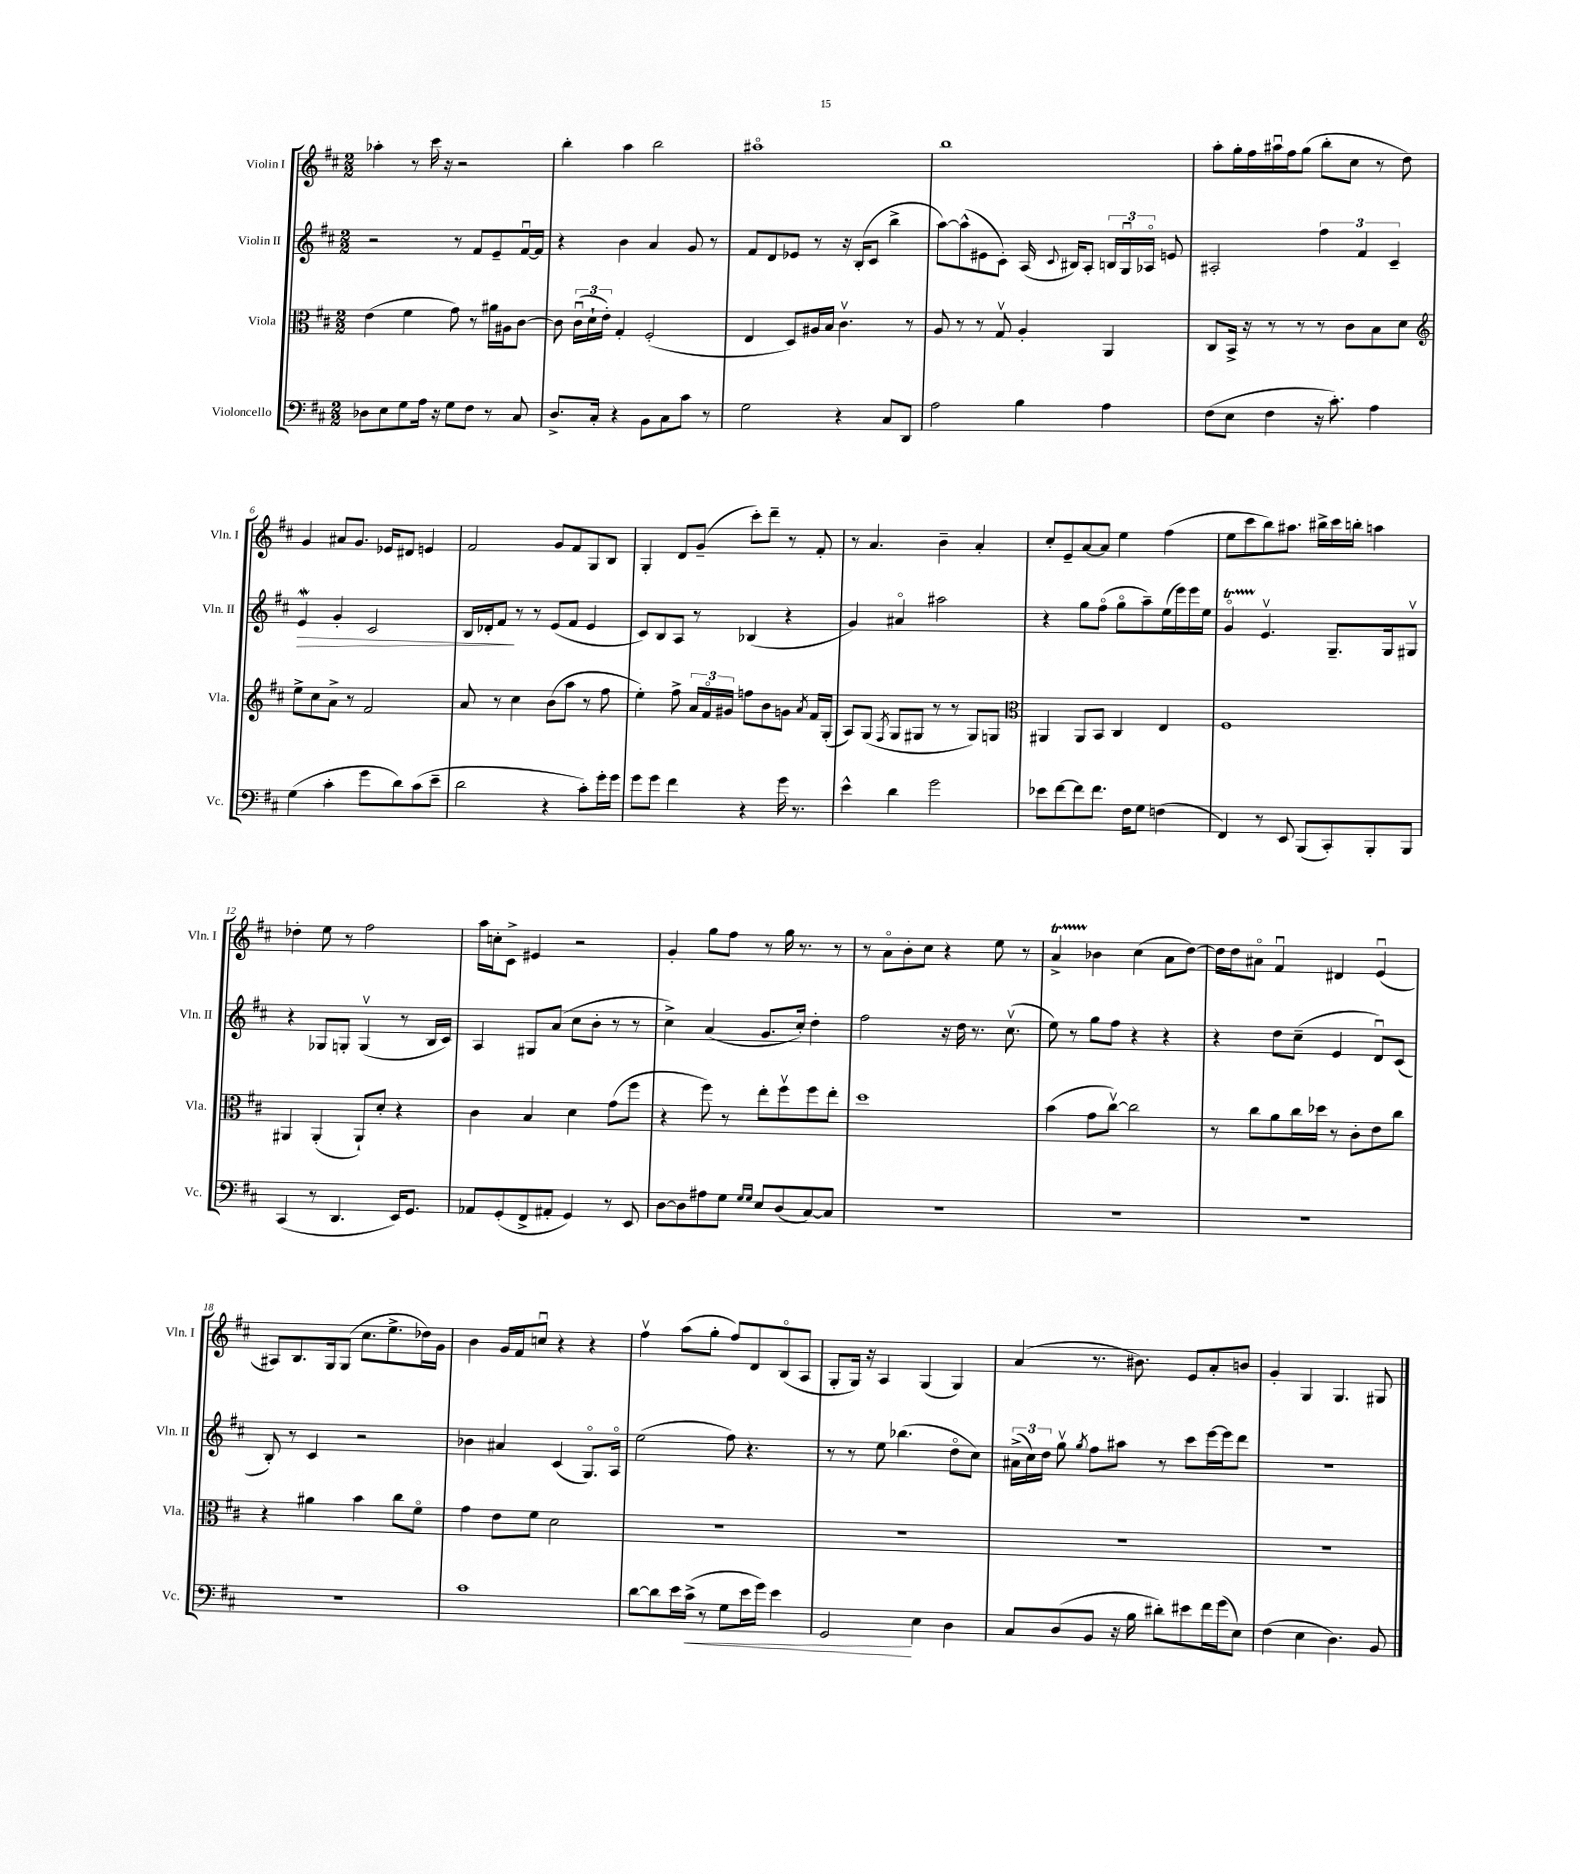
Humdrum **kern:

**kern	**dynam	**kern	**kern	**dynam	**kern
*part4	*part4	*part3	*part2	*part2	*part1
*staff4	*staff4	*staff3	*staff2	*staff2	*staff1
*I"Violoncello	*	*I"Viola	*I"Violin II	*	*I"Violin I
*I'Vc.	*	*I'Vla.	*I'Vln. II	*	*I'Vln. I
*clefF4	*	*clefC3	*clefG2	*	*clefG2
*k[f#c#]	*	*k[f#c#]	*k[f#c#]	*	*k[f#c#]
*M2/2	*	*M2/2	*M2/2	*	*M2/2
=1	=1	=1	=1	=1	=1
8D-X\L	.	(4e\	2r	.	4aa-X'\
8E\	.	.	.	.	.
8G\	.	4f#\	.	.	8r
16A\Jk	.	.	.	.	16ccc#\
16r	.	.	.	.	16r
8G\L	.	8g\)	8r	.	2r
8F#\J	.	8r	8f#/L	.	.
8r	.	16a#X\LL	8e~/	.	.
.	.	16A#X\J	.	.	.
8C#/	.	[8c#\J	[16f#u/L	.	.
.	.	.	16f#/JJ]	.	.
=2	=2	=2	=2	=2	=2
8.D^/L	.	8c#\]	4r	.	4bb'\
.	.	(24c#u\LL	.	.	.
.	.	24d`\	.	.	.
16C#'/Jk	.	.	.	.	.
.	.	24e'\JJ)	.	.	.
4r	.	4G'/	4b\	.	4aa\
8BB\L	.	(2F#'/	4a/	.	2bb\
8C#\	.	.	.	.	.
8c#\J	.	.	8g/	.	.
8r	.	.	8r	.	.
=3	=3	=3	=3	=3	=3
2G\	.	4E/	8f#/L	.	1aa#X
.	.	.	8d/	.	.
.	.	8D/L)	8e-X/J	.	.
.	.	16A#X/L	8r	.	.
.	.	16B/JJ	.	.	.
4r	.	4.c#v\	16r	.	.
.	.	.	(16B'/KL	.	.
.	.	.	8c#/J	.	.
8C#/L	.	.	4bb^\	.	.
8DD/J	.	8r	.	.	.
=4	=4	=4	=4	=4	=4
2A\	.	8A/	[8aa\L)	.	1bb
.	.	8r	(8aa^^\]	.	.
.	.	8r	8e#X\	.	.
.	.	8Gv/	8c#'\J)	.	.
4B\	.	4A'/	(16A/	.	.
.	.	.	8qqc#/	.	.
.	.	.	16B#X/KL)	.	.
.	.	.	8A'/J	.	.
4A\	.	4AA/	24Bn/LL	.	.
.	.	.	24Gu/	.	.
.	.	.	24A-X/JJ	.	.
.	.	.	8en/	.	.
=5	=5	=5	=5	=5	=5
(8F#\L	.	8C#/L	2A#X'/	.	8aa'\L
8E\J	.	16BB^/Jk	.	.	16gg'\L
.	.	16r	.	.	16ff#\
4F#\	.	8r	.	.	16aa#Xu\
.	.	.	.	.	16ff#\J
.	.	8r	.	.	(8gg\J
16r	.	8r	6ff#\	.	8bb'\L
8.c#'\)	.	.	.	.	.
.	.	8c#\L	.	.	8cc#\J
.	.	.	6f#/	.	.
4A\	.	8B\	.	.	8r
.	.	.	6c#~/	.	.
.	.	8d\J	.	.	8dd\)
!!LO:LB:g=z
=6	=6	=6	=6	=6	=6
*	*	*clefG2	*	*	*
!	!	!	!	!LO:HP:b	!
(4G\	.	8ee^\L	4eW/	>	4g/
.	.	8cc#\	.	.	.
4c#'\	.	8a^\J	4g'/	.	8a#X/L
.	.	8r	.	.	8.g/J
8g\L	.	2f#/	2c#/	.	.
.	.	.	.	.	16e-X/KL
8d\)	.	.	.	.	8d#X/J
(8c#\	.	.	.	.	4en/
8e~\J	.	.	.	.	.
=7	=7	=7	=7	=7	=7
2d\	.	8a/	16B/LL	.	2f#/
.	.	.	16d-X'/J	.	.
.	.	8r	8f#/J	.	.
.	.	4cc#\	8r	]	.
.	.	.	8r	.	.
4r	.	(8b\L	(8e/L	.	8g/L
.	.	8aa\J	8f#/J	.	8f#/
8c#'\L)	.	8r	4e/	.	8G/
16g'\L	.	8ff#\	.	.	8B/J
16g\JJ	.	.	.	.	.
=8	=8	=8	=8	=8	=8
8g\L	.	4ee'\)	8c#/L)	.	4G'/
8g\J	.	.	8B/	.	.
4f#\	.	8ff#^\	8A/J	.	8d/L
.	.	24a/LL	8r	.	(8g~/J
.	.	24f#/	.	.	.
.	.	24g#X/JJ	.	.	.
4r	.	8ffn\L	(4B-X/	.	8ccc#'\L)
.	.	8b\	.	.	8ddd~\J
16g\	.	8gn\J	4r	.	8r
8.r	.	.	.	.	.
.	.	8qa/	.	.	.
.	.	16f#/LL	.	.	8f#'/
.	.	(16G'/JJ	.	.	.
=9	=9	=9	=9	=9	=9
4e^^\	.	8A/L)	4g/)	.	8r
.	.	(8G/J	.	.	4.a/
.	.	8qF#/	.	.	.
4d\	.	8G/L	4a#X/	.	.
.	.	8G#X/J	.	.	.
2g\	.	8r	2aa#X\	.	4b~\
.	.	8r	.	.	.
.	.	8G#/L)	.	.	4a'/
.	.	8Gn/J	.	.	.
=10	=10	=10	=10	=10	=10
*	*	*clefC3	*	*	*
8e-X\L	.	4AA#X/	4r	.	8cc#'/L
[8f#\	.	.	.	.	8e~/
8f#\]	.	8AA#/L	8gg\L	.	[8a/
8.f#\J	.	8BB/J	(8ff#\J	.	8a/J]
.	.	4C#/	8gg\L	.	4ee\
16F#\KL	.	.	.	.	.
8G\J	.	.	8aa~\)	.	.
(4Fn\	.	4E/	(16ee\L	.	(4ff#\
.	.	.	16eee\)	.	.
.	.	.	16eee\	.	.
.	.	.	16ee\JJ	.	.
=11	=11	=11	=11	=11	=11
4FF#/)	.	1F#	4gT/	.	8ee\L
.	.	.	.	.	8ccc#\
8r	.	.	4.ev/	.	8bb\)
8EE/	.	.	.	.	8.aa#X\J
(8BBB/L	.	.	.	.	.
.	.	.	.	.	16bb#X^\LL
8CC#'/)	.	.	8.G~/L	.	16ccc#\
.	.	.	.	.	16bbn'\JJ
8BBB'/	.	.	.	.	4aan\
.	.	.	16G/k	.	.
8BBB/J	.	.	8G#Xv/J	.	.
!!LO:LB:g=z
=12	=12	=12	=12	=12	=12
(4CC#/	.	4AA#X/	4r	.	4dd-X'\
8r	.	(4AA#'/	8G-X/L	.	8ee\
4.DD/	.	.	8Gn'/J	.	8r
.	.	8AA#`/L)	(4Gv/	.	2ff#\
.	.	8d'/J	.	.	.
16EE/KL)	.	4r	8r	.	.
8.GG/J	.	.	.	.	.
.	.	.	16B/LL	.	.
.	.	.	16c#/JJ)	.	.
=13	=13	=13	=13	=13	=13
8AA-X/L	.	4c#\	4A/	.	16aa\LL
.	.	.	.	.	16ccn'\J
(8GG'/	.	.	.	.	8c#^\J
8FF#^/	.	4B/	8G#X/L	.	4e#X/
8AA#X'/J	.	.	(8a/J	.	.
4GG/)	.	4d\	8cc#\L	.	2r
.	.	.	8b'\J	.	.
8r	.	(8g\L	8r	.	.
8EE/	.	8ff#\J	8r	.	.
=14	=14	=14	=14	=14	=14
[8D\L	.	4r	4cc#^\)	.	4g'/
8D\]	.	.	.	.	.
8A#X\	.	8ff#\)	(4a/	.	8gg\L
8G\J	.	8r	.	.	8ff#\J
16qqG/LL	.	.	.	.	.
16qqG/JJ	.	.	.	.	.
8E/L	.	8ee'\L	8.g/L	.	8r
(8D/	.	8ff#v\	.	.	16gg\
.	.	.	16cc#'/Jk)	.	8.r
[8C#/)	.	8ff#\	4dd'\	.	.
8C#/J]	.	8ee'\J	.	.	8r
=15	=15	=15	=15	=15	=15
1r	.	1dd	2ff#\	.	8r
.	.	.	.	.	8a\L
.	.	.	.	.	8b'\
.	.	.	.	.	8cc#\J
.	.	.	16r	.	4r
.	.	.	16dd\	.	.
.	.	.	8.r	.	.
.	.	.	.	.	8ee\
.	.	.	(8.cc#v\	.	.
.	.	.	.	.	8r
=16	=16	=16	=16	=16	=16
1r	.	(4b\	8ee\)	.	4aT^/
.	.	.	8r	.	.
.	.	8g\L	8gg\L	.	4b-X\
.	.	[8cc#v\J)	8ff#\J	.	.
.	.	2cc#\]	4r	.	(4cc#\
.	.	.	4r	.	8a\L
.	.	.	.	.	[8dd\J)
=17	=17	=17	=17	=17	=17
1r	.	8r	4r	.	16dd\LL]
.	.	.	.	.	16dd\J
.	.	8cc#\L	.	.	8a#X\J
.	.	8a\	8dd\L	.	4f#u/
.	.	16cc#\L	(8cc#~\J	.	.
.	.	16dd-X\JJ	.	.	.
.	.	8r	4e/	.	4d#X/
.	.	8c#'\L	.	.	.
.	.	8e\	8du/L)	.	(4eu/
.	.	8cc#\J	(8c#/J	.	.
!!LO:LB:g=z
=18	=18	=18	=18	=18	=18
1r	.	4r	8B'/)	.	8A#X/L)
.	.	.	8r	.	8.B/
.	.	4a#X\	4c#/	.	.
.	.	.	.	.	16G/k
.	.	.	.	.	(8G/J
.	.	4b\	2r	.	8.cc#\L
.	.	.	.	.	8.ee^\
.	.	8cc#\L	.	.	.
.	.	8f#\J	.	.	16dd-X\L)
.	.	.	.	.	16g\JJ
=19	=19	=19	=19	=19	=19
1c#	.	4g\	4b-X\	.	4b\
.	.	8e\L	4a#X/	.	16g/LL
.	.	.	.	.	16f#/J
.	.	8f#\J	.	.	8ccnu/J
.	.	2d\	(4c#/	.	4r
.	.	.	8.G/L)	.	4r
.	.	.	16A/Jk	.	.
=20	=20	=20	=20	=20	=20
[8d\L	.	1r	(2ee\	.	4ff#v\
8d\]	.	.	.	.	.
16e\L	.	.	.	.	(8aa\L
!	!LO:HP:b	!	!	!	!
(16c#^\JJ	<	.	.	.	.
8r	.	.	.	.	8gg'\J
8G\L	.	.	8ff#\)	.	8ff#/L)
16e\L	.	.	4.r	.	8d/
16g\JJ)	.	.	.	.	.
4e\	.	.	.	.	(8B/
.	.	.	.	.	8A/J
=21	=21	=21	=21	=21	=21
2GG/	.	1r	8r	.	8G'/L
.	.	.	8r	.	16G/Jk)
.	.	.	.	.	16r
.	.	.	8ee\	.	4A/
.	.	.	(4.bb-X\	.	.
4E\	[	.	.	.	(4G/
4D\	.	.	8dd\L	.	4G/)
.	.	.	8cc#\J)	.	.
=22	=22	=22	=22	=22	=22
8C#/L	.	1r	(24a#X^\LL	.	(4a/
.	.	.	24cc#\)	.	.
.	.	.	24dd\JJ	.	.
(8D/	.	.	8ggv\	.	.
.	.	.	8qgg/	.	.
8BB/J	.	.	8ff#\L	.	8.r
16r	.	.	8aa#X\J	.	.
16B\	.	.	.	.	8.b#X\)
8d#X'\L)	.	.	8r	.	.
8e#X\	.	.	8ccc#\L	.	8e/L
16f#\L	.	.	[16eee\L	.	8a'/
(16g\J	.	.	16eee\J]	.	.
8E\J)	.	.	8ddd\J	.	8bn/J
=23	=23	=23	=23	=23	=23
(4F#\	.	1r	1r	.	4g'/
4E\	.	.	.	.	4G/
4.D\)	.	.	.	.	4.G/
8BB/	.	.	.	.	8G#X/
==	==	==	==	==	==
*-	*-	*-	*-	*-	*-
